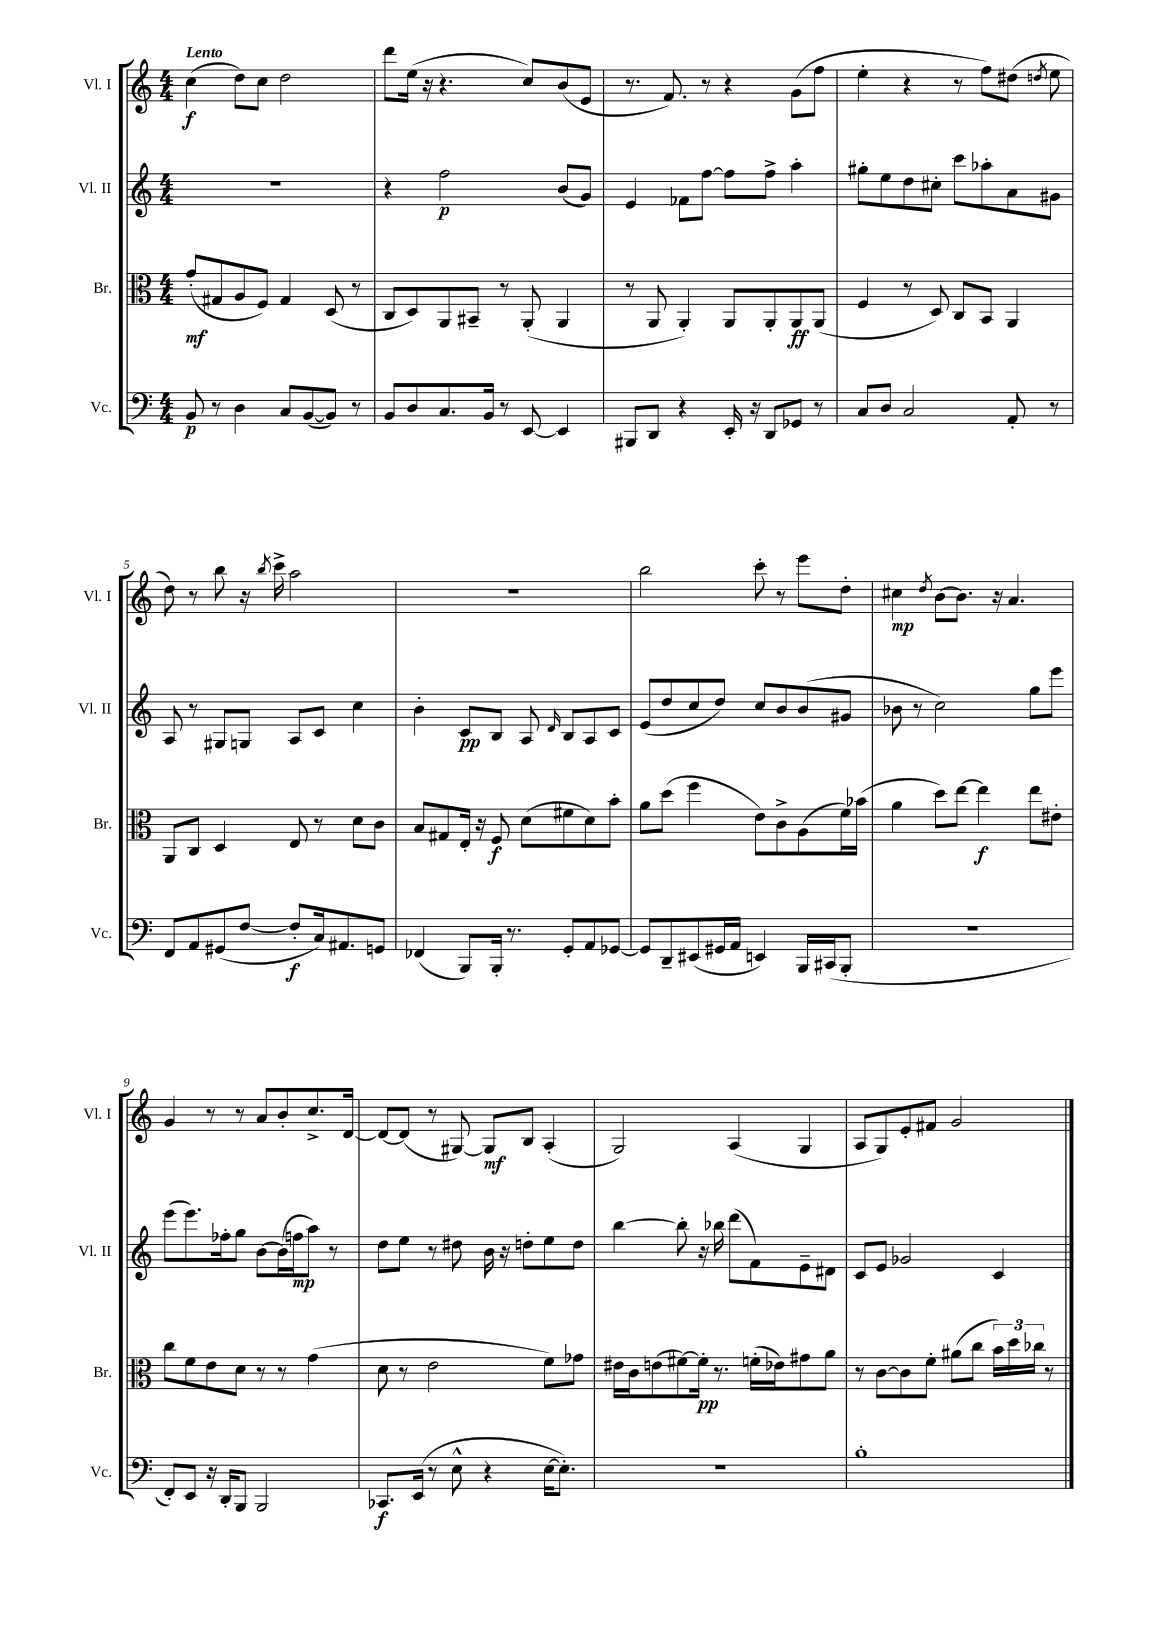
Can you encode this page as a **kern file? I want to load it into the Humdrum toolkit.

**kern	**kern	**kern	**kern
*staff4	*staff3	*staff2	*staff1
*clefF4	*clefC3	*clefG2	*clefG2
*k[]	*k[]	*k[]	*k[]
*M4/4	*M4/4	*M4/4	*M4/4
8BB/	(8g'/L	1r	(4cc\
8r	8G#/	.	.
4D\	8A/	.	8dd\L)
.	8F/J)	.	8cc\J
8C/L	4G#/	.	2dd\
([8BB/	.	.	.
8BB/]J)	(8D/	.	.
8r	8r	.	.
=	=	=	=
8BB/L	8C/L	4r	8ddd\L
8D/	8D/)	.	(16ee\Jk
.	.	.	16r
8.C/	8AA/	2ff\	4.r
.	8BB#~/J	.	.
16BB/Jk	.	.	.
8r	8r	.	.
[8EE/	(8AA'/	.	8cc/L)
4EE/]	4AA/	(8b/L	(8b/
.	.	8g/J)	8e/J
=	=	=	=
8BBB#/L	8r	4e/	8.r
8DD/J	8AA/	.	.
.	.	.	8.f/)
4r	4AA'/)	8f-\L	.
.	.	[8ff\J	8r
16EE'/	8AA/L	8ff\]L	4r
16r	.	.	.
8DD/L	8AA'/	8ff^\J	.
8GG-/J	8AA/	4aa'\	(8g\L
8r	(8AA/J	.	8ff\J
=	=	=	=
8C/L	4F/	8gg#'\L	4ee'\
8D/J	.	8ee\	.
2C/	8r	8dd\	4r
.	8D/)	8cc#'\J	.
.	8C/L	8ccc\L	8r
.	8BB/J	8aa-'\	8ff\L)
8AA'/	4AA/	8a\	(8dd#\J
.	.	.	8qdd/
8r	.	8g#\J	8ee\
=	=	=	=
8FF/L	8AA/L	8A/	8dd\)
8AA/	8C/J	8r	8r
(8GG#/	4D/	8G#/L	8bb\
[8F/J	.	8G/J	16r
.	.	.	8qbb/
.	.	.	16ccc^\
8F'/]L	8E/	8A/L	2aa\
16C/k)	8r	8c/J	.
8.AA#/	.	.	.
.	8d\L	4cc\	.
8GG/J	8c\J	.	.
=	=	=	=
(4FF-/	8B/L	4b'\	1r
.	8G#/	.	.
8BBB/L)	16E'/Jk	8c/L	.
.	16r	.	.
16BBB'/Jk	8F/	8B/J	.
8.r	.	.	.
.	(8d\L	8A/	.
.	.	16qqd/	.
8GG'/L	8f#\	8B/L	.
8AA/	8d\)	8A/	.
[8GG-/J	8b'\J	8c/J	.
=	=	=	=
8GG-/]L	8a\L	(8e/L	2bb\
8DD~/	(8dd\J	8dd/	.
(8EE#/	4ff\	8cc/	.
16GG#/L	.	8dd/J)	.
16AA/JJ	.	.	.
4EE/)	8e\L)	8cc/L	8ccc'\
.	8c^\	8b/	8r
16BBB/LL	(8A\	(8b/	8eee\L
(16CC#/J	.	.	.
8BBB'/J	16f\L)	8g#/J	8dd'\J
.	(16b-\JJ	.	.
=	=	=	=
1r	4a\	8b-\	4cc#\
.	.	8r	.
.	.	.	8qdd/
.	8dd\L)	2cc\)	[8b\L
.	[8ee\J	.	8.b\]J
.	4ee\]	.	.
.	.	.	16r
.	.	.	4.a/
.	8ee\L	8gg\L	.
.	8e#'\J	8eee\J	.
=	=	=	=
8FF'/L)	8cc\L	(8eee\L	4g/
8EE/J	8f\	8.eee\)	.
16r	8e\	.	8r
16DD'/LK	.	16ff-'\k	.
8BBB/J	8d\J	8gg\J	8r
2BBB/	8r	[8b\L	8a/L
.	8r	(16b\]L	8b'/
.	.	16ff\J	.
.	(4g\	8aa\J)	8.cc^/
.	.	8r	.
.	.	.	[16d/Jk
=	=	=	=
8.CC-/L	8d\	8dd\L	8d/_L
.	8r	8ee\J	(8d/]J
(16EE/Jk	.	.	.
8r	2e\	8r	8r
8E^^\	.	8dd#\	[8G#/)
4r	.	16b\	8G#/]L
.	.	16r	.
.	.	8dd'\L	8B/J
[16E\LK	8f\L)	8ee\	(4A'/
8.E'\]J)	.	.	.
.	8g-\J	8dd\J	.
=	=	=	=
1r	16e#\LL	[4bb\	2G/)
.	16c\J	.	.
.	(8e\	.	.
.	[8f#\)	8bb'\]	.
.	16f#'\]Jk	16r	.
.	8.r	16bb-\	.
.	.	(8ddd\L	(4A/
.	(16f'\LL	8f\)	.
.	16e-\J)	.	.
.	8g#\	8e~\	4G/
.	8a\J	8d#\J	.
=	=	=	=
1B'	8r	8c/L	8A/L
.	[8c\L	8e/J	8G/)
.	8c\]	2g-/	8e'/
.	8f'\J	.	8f#/J
.	(8a#\L	.	2g/
.	8cc\J	.	.
.	24b\LL)	4c/	.
.	24dd\	.	.
.	24cc-\JJ	.	.
.	8r	.	.
==	==	==	==
*-	*-	*-	*-
